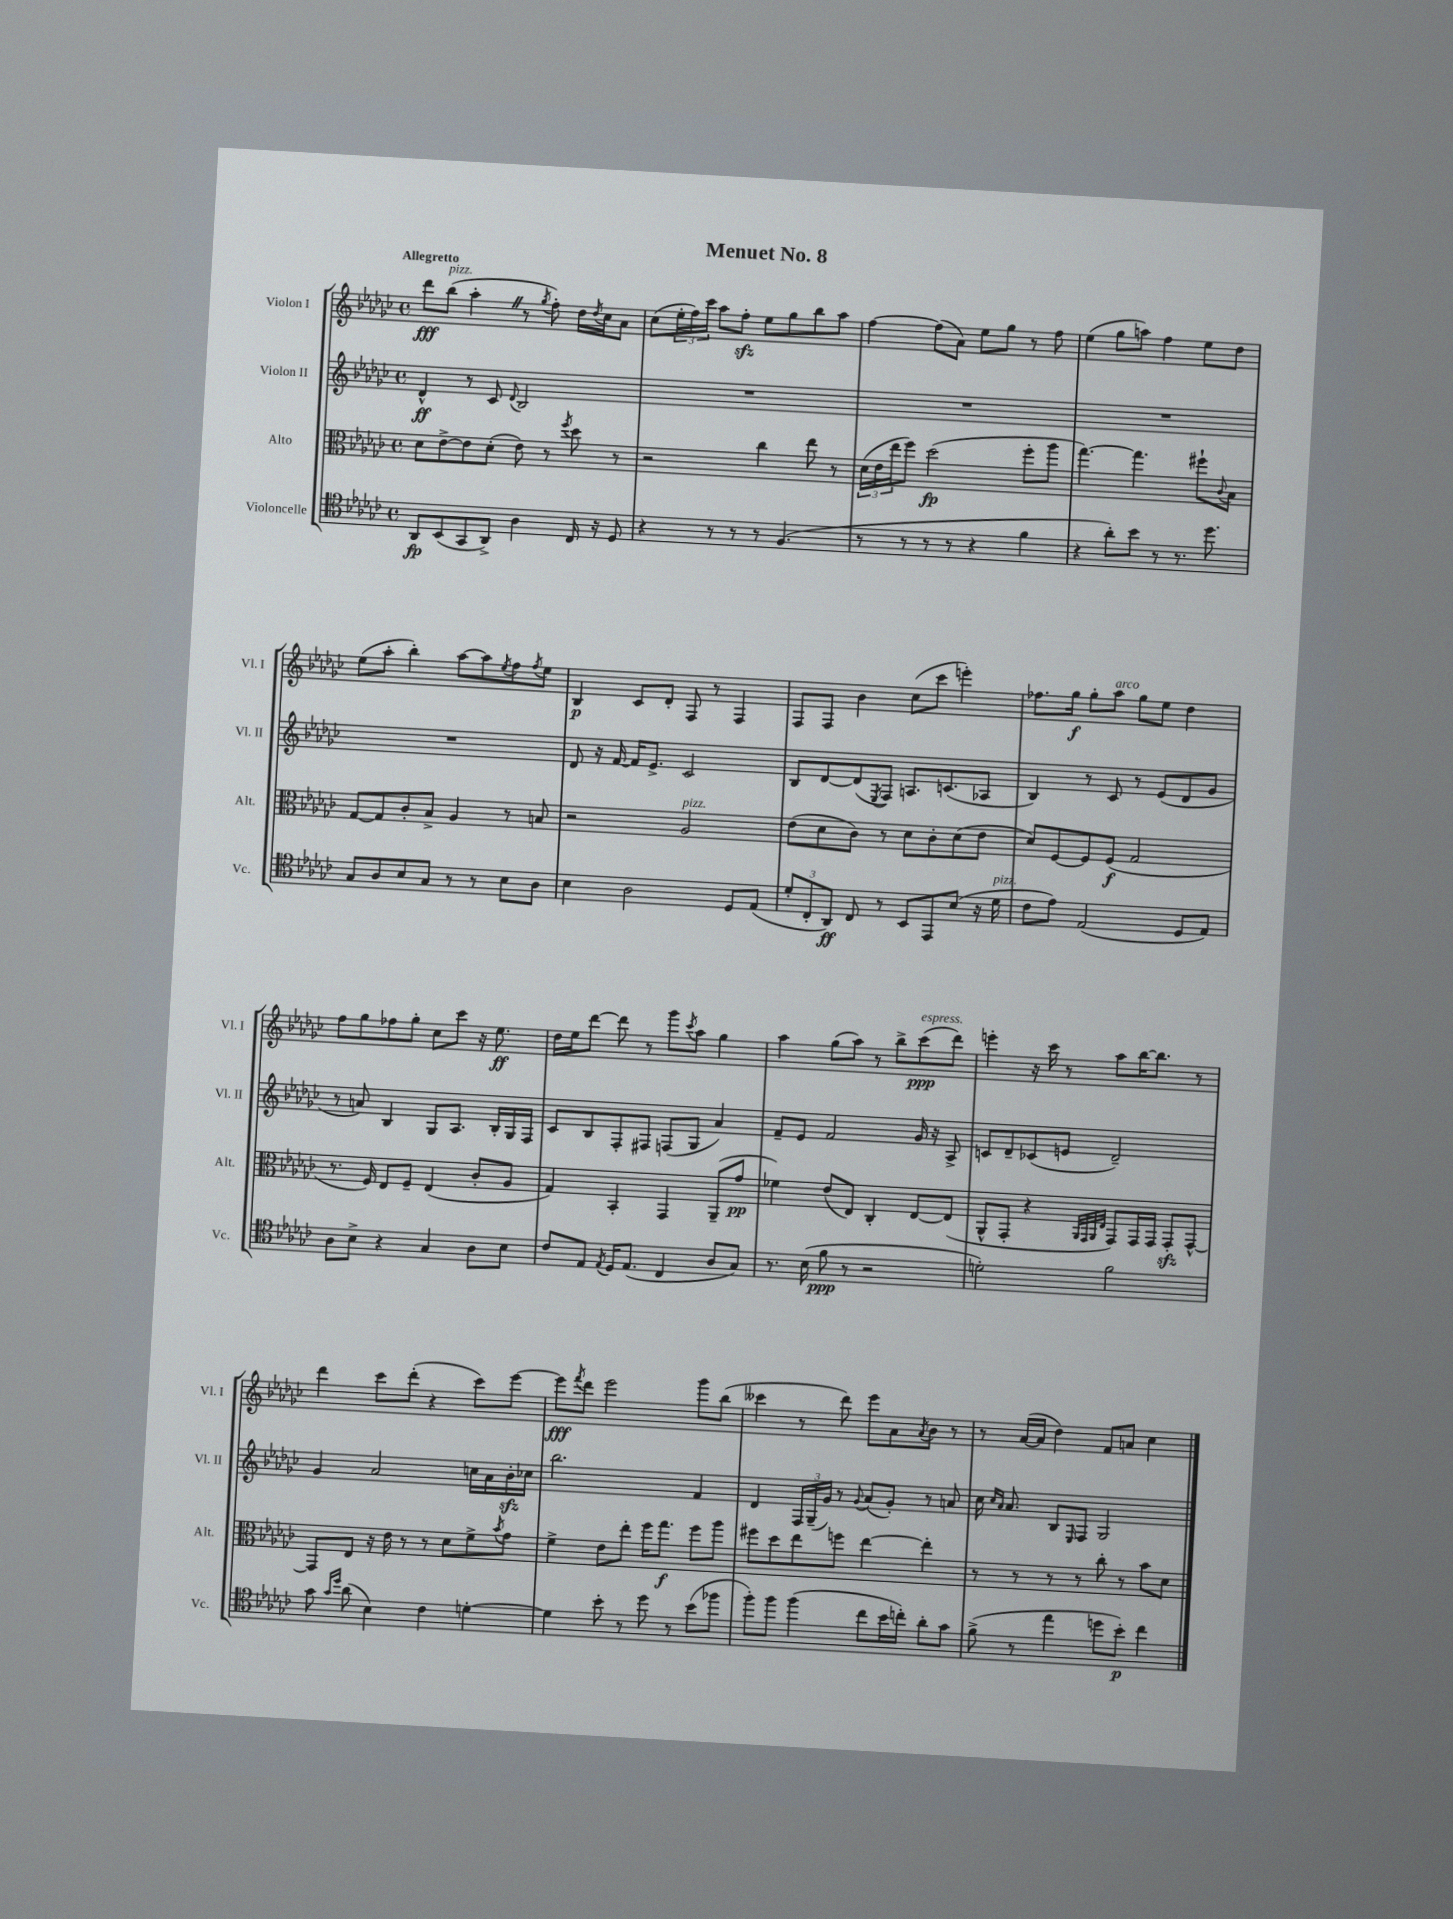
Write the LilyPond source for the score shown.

\header { title = "Menuet No. 8" }
<<
\new StaffGroup <<
\new Staff = "s0" \with { instrumentName = "Violon I" shortInstrumentName = "Vl. I" } {
    \clef treble \key ges \major \defaultTimeSignature \time 4/4 \tempo "Allegretto"
    des'''8\fff bes''8^\markup { \italic "pizz." }( aes''4-. \once \override BreathingSign.text = \markup { \musicglyph "scripts.caesura.straight" } \breathe r8 \acciaccatura { ges''8 } f''8-.) des''16 \acciaccatura { des''8 } ces''16 aes'8 |
    ces''8( \tuplet 3/2 { ees''16-. f''16) ces'''16 } aes''8 f''8-.\sfz ees''8 ges''8 bes''8 aes''8 |
    f''4~ f''8( aes'8) ees''8 ges''8 r8 f''8 |
    ees''4( ges''8 a''8) f''4 ees''8 des''8 |
    ees''8( aes''8-. bes''4-.) aes''8~ aes''8 \acciaccatura { ees''8 } f''8 \acciaccatura { f''8 } ees''8 |
    bes4\p ces'8 des'8-. f8 r8 f4 |
    f8 f8 bes'4 ces''8( ces'''8 e'''4-.) |
    fes''8. ges''16\f ges''8-. aes''8^\markup { \italic "arco" } ges''8 ees''8 des''4 |
    f''8 ges''8 fes''8 ges''8-. ces''8 ces'''8 r16 ees''8.\ff |
    des''16 ees''16 des'''8~ des'''8 r8 ges'''8 \acciaccatura { ces'''8 } aes''8 ges''4 |
    aes''4 ges''8( aes''8) r8 bes''8-> ces'''8\ppp^\markup { \italic "espress." }( des'''8) |
    e'''4-. r16 ces'''16 r8 aes''8 bes''16~ bes''8. r8 |
    des'''4 ces'''8 des'''8-.( r4 ces'''8) ees'''8~ |
    ees'''8\fff \acciaccatura { f'''8 } des'''8 ees'''2 ges'''8 bes''8( |
    ceses'''4 r8 des'''8) ees'''8 aes'8 \acciaccatura { aes'8 } bes'8 r8 |
    r8 aes'16~( aes'16 des''4) f'8 a'8 ces''4 \bar "|." |
}
\new Staff = "s1" \with { instrumentName = "Violon II" shortInstrumentName = "Vl. II" } {
    \clef treble \key ges \major \defaultTimeSignature \time 4/4
    des'4-^\ff r8 ces'8 \appoggiatura { des'8 } bes2 |
    R1 |
    R1 |
    R1 |
    R1 |
    des'8 r16 f'16~ f'16 ees'8.-> ces'2 |
    bes8 des'8~ des'8( \acciaccatura { ees8 } f8) a8. c'8.( aes8 |
    bes4) r8 ces'8 r8 ees'8( des'8 ges'8 |
    r8 a'8) bes4 ges8 aes8. bes16-. ges16 f16 |
    ces'8 bes8 f8-. fis8 f8( ges8 aes'4) |
    f'8-- ees'8 f'2 ges'16 r16 aes8-> |
    c'8 des'8-- ces'8( e'8 des'2--) |
    ges'4 aes'2 c''16 aes'16 bes'16-.\sfz ces''16 |
    bes''2. f'4 |
    des'4 \tuplet 3/2 { f16 ges16--( ges'16) } r8 \appoggiatura { ges'8 } aes'8( ges'8-.) r8 a'8 |
    ces''16 \grace { ces''16 aes'16 } aes'8. bes8 \grace { ees16 } f8 ges2 \bar "|." |
}
\new Staff = "s2" \with { instrumentName = "Alto" shortInstrumentName = "Alt." } {
    \clef alto \key ges \major \defaultTimeSignature \time 4/4
    des'8 ees'8~-> ees'8 des'8-.( ees'8) r8 \acciaccatura { f''8 } des''8 r8 |
    r2 ces''4 ees''8 r8 |
    \tuplet 3/2 { des'16( ees'16 ees''16 } f''8) des''2\fp( f''8-. aes''8 |
    ges''4.~) ges''4. fis''8-! \appoggiatura { ces'8 } bes8 |
    ges8~ ges8 ces'8-. bes8-> aes4 r8 b8 |
    r2 aes2^\markup { \italic "pizz." } |
    ees'8( des'8 ces'8) r8 des'8 ces'8-. des'8( ees'8 |
    des'8) f8~ f8 f8\f( ges2 |
    r8. f16) ees8 f8-- ees4( ces'8-. aes8 |
    ges4) bes,4-. ges,4 aes,8--( ges'8\pp |
    fes'4) ees'8( ees8) ces4-. ees8~ ees8( |
    aes,8-^ ges,8-. r4 \grace { aes,32 ges,32 aes,32 ees32 } ges,8) ges,16 ges,16 ges,8-.\sfz ges,8~-^ |
    ges,8 ees8 r16 ees'16 r8 r8 des'8 f'8-> \acciaccatura { bes'8 } ges'8 |
    f'4-> ees'8 ees''8-. f''16 ges''8.\f f''8 aes''8 |
    fis''8 des''8 ees''8 f''8 ees''4~ ees''4-. |
    r8 r8 r8 r8 ces''8-. r8 bes'8 des'8 \bar "|." |
}
\new Staff = "s3" \with { instrumentName = "Violoncelle" shortInstrumentName = "Vc." } {
    \clef tenor \key ges \major \defaultTimeSignature \time 4/4
    aes,8\fp bes,8( ges,8 aes,8->) aes4 ces16 r16 des8 |
    r4 r8 r8 r8 f4.( |
    r8 r8 r8 r8 r4 f'4 |
    r4 aes'8-.) bes'8 r8 r8. des''8. |
    ges8 aes8 bes8 ges8 r8 r8 bes8 aes8 |
    bes4 aes2 des8 ees8( |
    \tuplet 3/2 { des'8-. ces8-. aes,8\ff) } ces8 r8 bes,8 ees,8 bes8( r16 des'16^\markup { \italic "pizz." } |
    ces'8 ees'8) ees2( des8 ees8) |
    aes8 bes8-> r4 ges4 aes8 bes8 |
    ces'8 ees8 \acciaccatura { ees8 } des16 ees8.( ces4 aes8 ges8) |
    r8. bes16( f'8\ppp r8 r2 |
    d'2-.) f'2 |
    ges'8 \grace { ges'16 des''16 } aes'8( bes4) ces'4 d'4~-. |
    d'4 bes'8-. r8 des''8 r8 bes'8( fes''8 |
    f''8-.) f''8 f''4( ces''8 bes'16 c''16-.) aes'8-. ges'8 |
    f'8->( r8 ees''4 d''8 bes'8-.\p) ces''4 \bar "|." |
}
>>
>>
